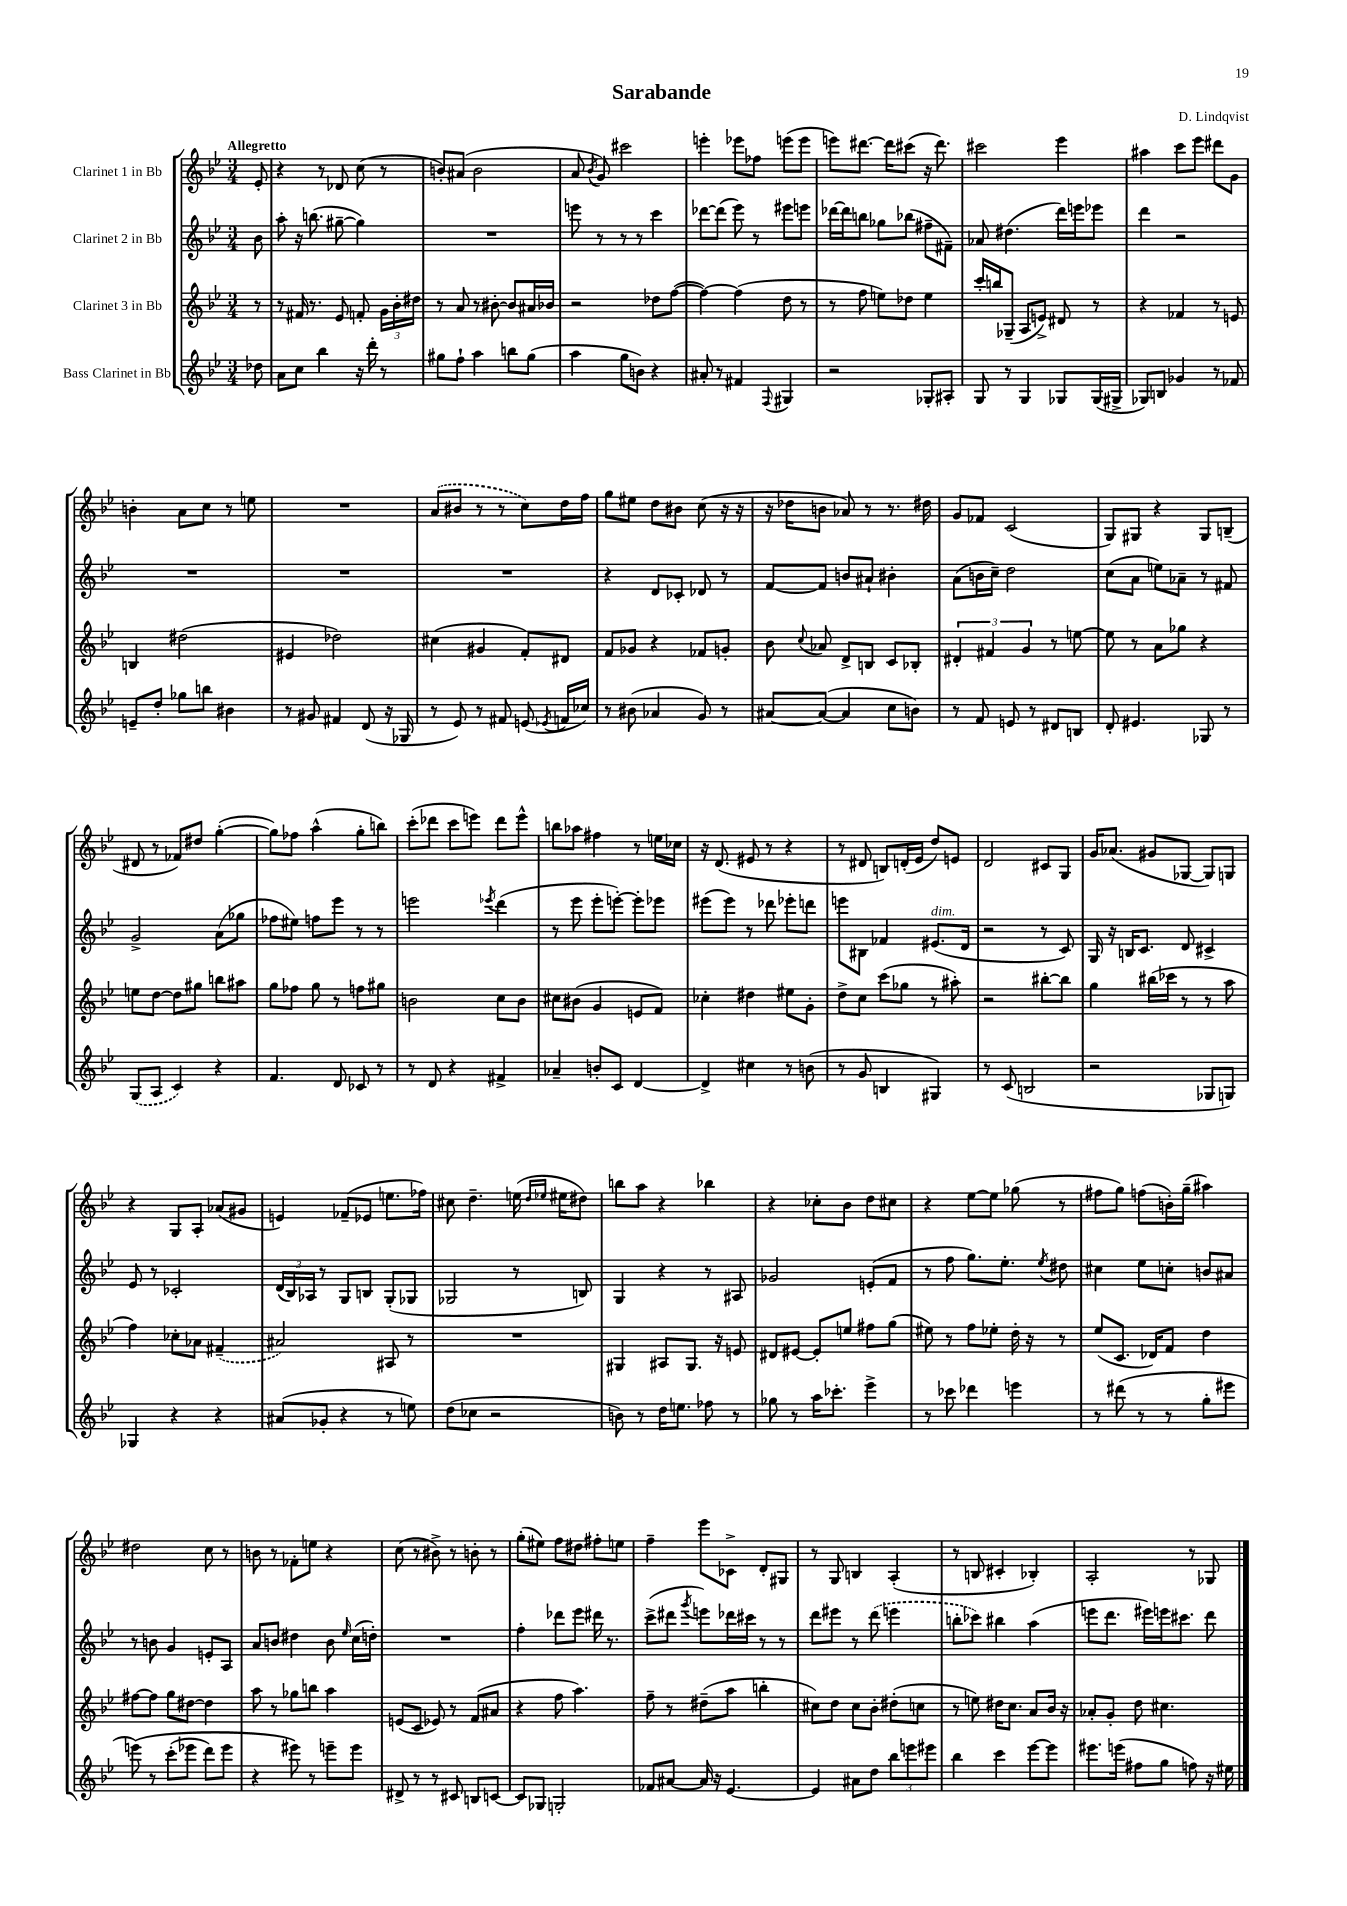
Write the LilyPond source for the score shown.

\header { title = "Sarabande" composer = "D. Lindqvist" }
<<
\new StaffGroup <<
\new Staff = "s0" \with { instrumentName = "Clarinet 1 in Bb" } {
    \clef treble \key bes \major \numericTimeSignature \time 3/4 \partial 8 \tempo "Allegretto"
    \autoBeamOff ees'8-. |
    r4 r8 des'8 c''8( r8 |
    b'8[-.) ais'8]( b'2 |
    a'8 \acciaccatura { bes'8 } g'8) cis'''2 |
    e'''4-. ees'''8[ fes''8] e'''8[( e'''8] |
    e'''8[) dis'''8.]~ dis'''16[ cis'''8]( r16 dis'''8.) |
    cis'''2 ees'''4 |
    ais''4 c'''8[ ees'''8] dis'''8[ g'8] |
    b'4-. a'8[ c''8] r8 e''8 |
    R2. |
    \once \slurDashed a'8[( bis'8] r8 r8 c''8[) d''16 f''16] |
    g''8[ eis''8] d''8[ bis'8] c''8( r16 r16 |
    r16 des''16[ b'8] aes'8) r8 r8. dis''16 |
    g'8[ fes'8] c'2( |
    g8[) gis8] r4 gis8[ b8]--( |
    dis'8 r8 fes'8[) dis''8] g''4~-.( |
    g''8[) fes''8] a''4-^( g''8[-. b''8]) |
    c'''8[-.( des'''8] c'''8[ e'''8]) des'''8[ e'''8]-^ |
    b''8[ aes''8] fis''4 r8 e''16[ ces''16] |
    r16 d'8.( eis'8 r8 r4 |
    r8 dis'8 b8[) d'16-.( ees'16] d''8[) e'8] |
    d'2 cis'8[ g8] |
    g'16[ aes'8.]( gis'8[ ges8]~ ges8[) g8] |
    r4 g8[ a8]-. aes'8[( gis'8] |
    e'4) fes'8[--( ees'8] e''8.[ fes''16]) |
    cis''8 d''4.-- e''16( \grace { d''16[ ees''16] } eis''16[ dis''8]) |
    b''8[ a''8] r4 bes''4 |
    r4 ces''8[-. bes'8] d''8[ cis''8] |
    r4 ees''8[~ ees''8] ges''8( r8 |
    fis''8[ g''8]) f''8[( b'16-.) g''16]--( ais''4) |
    dis''2 c''8 r8 |
    b'8 r8 fes'8[-. e''8] r4 |
    c''8( r8 bis'8->) r8 b'8-. r8 |
    g''8[-.( eis''8]) f''8[ dis''8] fis''8[-. e''8] |
    f''4-- ees'''8[ ces'8]-> d'8[-. gis8] |
    r8 g8 b4 a4-.( |
    r8 b8 cis'4-. bes4-.) |
    a2-. r8 ges8 \bar "|." |
}
\new Staff = "s1" \with { instrumentName = "Clarinet 2 in Bb" } {
    \clef treble \key bes \major \numericTimeSignature \time 3/4 \partial 8
    \autoBeamOff bes'8 |
    a''8-. r16 b''8.( gis''8~-- gis''4) |
    R2. |
    e'''8 r8 r8 r8 c'''4 |
    des'''8[~ des'''8]( ees'''8) r8 eis'''8[ e'''8] |
    des'''16[~ des'''16 b''8] ges''8[ bes''8]( fis''8[-- fis'8]--) |
    aes'8 dis''4.( d'''16[) e'''16 ees'''8] |
    d'''4 r2 |
    R2. |
    R2. |
    R2. |
    r4 d'8[ ces'8]-. des'8 r8 |
    f'8[~ f'8] b'8[ ais'8]-! bis'4-. |
    a'8[( b'16 c''16]--) d''2 |
    c''8[( a'8] e''8[) aes'8]-- r8 fis'8 |
    g'2-> a'8[( ges''8] |
    fes''8[ eis''8]) f''8[ ees'''8] r8 r8 |
    e'''2 \acciaccatura { ees'''8 } d'''4( |
    r8 ees'''8 ees'''8[-. e'''8]~-.) e'''8[-. ees'''8] |
    eis'''8[( eis'''8]) r8 des'''8 ees'''8[-. d'''8] |
    e'''8[ bis8] fes'4 eis'8.[^\markup { \italic "dim." }( d'16] |
    r2 r8 c'8) |
    g16 r16 b16[ c'8.] d'8 cis'4-> |
    ees'8 r8 ces'2-. |
    \tuplet 3/2 { d'16[( bes16) aes16] } r8 g8[ b8] g8[-.( ges8] |
    ges2 r8 b8) |
    g4 r4 r8 ais8 |
    ges'2 e'8[-.( f'8] |
    r8 f''8 g''8.[) ees''8.]-. \acciaccatura { ees''8 } dis''8 |
    cis''4 ees''8[ c''8]-. b'8[ ais'8] |
    r8 b'8 g'4 e'8[-. a8] |
    a'8[ b'8] dis''4 b'8 \grace { ees''16 } c''16[( d''16]-.) |
    R2. |
    f''4-. des'''8[ ees'''8] dis'''16 r8. |
    c'''8[->( dis'''8] \acciaccatura { g'''8 } e'''8[) des'''16 cis'''16] r8 r8 |
    d'''8[ eis'''8] r8 \once \slurDashed d'''8( e'''4 |
    b''8[-. ces'''8]) bis''4 a''4( |
    e'''8[ d'''8.] eis'''16[) e'''16 cis'''8.] d'''8 \bar "|." |
}
\new Staff = "s2" \with { instrumentName = "Clarinet 3 in Bb" } {
    \clef treble \key bes \major \numericTimeSignature \time 3/4 \partial 8
    \autoBeamOff r8 |
    r8 fis'16 r8. ees'8 f'8-. \tuplet 3/2 { g'16[ bes'16-. dis''16] } |
    r8 a'8 r8 bis'8~-. bis'8[ ais'16 bes'16] |
    r2 des''8[ f''8]~( |
    f''4~) f''4( d''8 r8 |
    r8 f''8 e''8[) des''8] e''4 |
    c'''16[-. b''16 ges8]--( a8[ e'8]->) dis'8 r8 |
    r4 fes'4 r8 e'8 |
    b4 dis''2( |
    eis'4 des''2) |
    cis''4( gis'4 f'8[-.) dis'8] |
    f'8[ ges'8] r4 fes'8[ g'8]-. |
    bes'8 \appoggiatura { c''8 } aes'8 d'8[-> b8] c'8[ bes8]-. |
    \tuplet 3/2 { dis'4-. fis'4 g'4 } r8 e''8~ |
    e''8 r8 a'8[ ges''8] r4 |
    e''8[ d''8]~ d''8[ gis''8] b''8[ ais''8] |
    g''8[ fes''8] g''8 r8 f''8[ gis''8] |
    b'2 c''8[ b'8] |
    cis''8[ bis'8]( g'4 e'8[ f'8]) |
    ces''4-. dis''4 eis''8[ g'8]-. |
    d''8[-> c''8] c'''8[( ges''8] r8 ais''8-.) |
    r2 bis''8[~-. bis''8] |
    g''4 bis''16[( ces'''16] r8 r8 a''8 |
    f''4) ces''8[-. aes'8] \once \slurDashed fis'4--( |
    ais'2) ais8 r8 |
    R2. |
    gis4 ais8[ gis8.] r16 e'8 |
    dis'8[ eis'8]~ eis'8[-. e''8] fis''8[ g''8]( |
    eis''8) r8 f''8[ ees''8]-. d''16-. r16 r8 |
    ees''8[( c'8.] des'16[) f'8] d''4 |
    fis''8[~ fis''8] g''8[ dis''8]~ dis''4 |
    a''8 r8 ges''8[ b''8] a''4 |
    e'8[( c'8] ees'8) r8 f'8[( ais'8] |
    r4 f''8 a''4.) |
    f''8-- r8 dis''8[--( a''8] b''4-. |
    cis''8[) d''8] cis''8[ bes'8]-. dis''8[-.( c''8] |
    r8 e''8) dis''16[ c''8.] a'8[ bes'16] r16 |
    aes'8[-. g'8]-. d''8 cis''4. \bar "|." |
}
\new Staff = "s3" \with { instrumentName = "Bass Clarinet in Bb" } {
    \clef treble \key bes \major \numericTimeSignature \time 3/4 \partial 8
    \autoBeamOff des''8 |
    a'8[ c''8] bes''4 r16 d'''16-. r8 |
    gis''8[ f''8]-! a''4 b''8[ gis''8]( |
    a''4 g''8[ b'8]) r4 |
    ais'8-. r8 fis'4 \appoggiatura { f8 } gis4 |
    r2 ges8[-. ais8]-. |
    g8 r8 g4 ges8[ ges16( gis16]-> |
    ges8[) b8] ges'4 r8 fes'8 |
    e'8[-- d''8]-. ges''8[ b''8] bis'4 |
    r8 gis'8 fis'4 d'8( r16 ges16 |
    r8 ees'8) r8 fis'8 e'8( \acciaccatura { ees'8 } f'16[ ces''16]) |
    r8 bis'8( aes'4 g'8) r8 |
    ais'8[~ ais'8]~( ais'4 c''8[ b'8]) |
    r8 f'8 e'8 r8 dis'8[ b8] |
    d'8-. eis'4. ges8 r8 |
    \once \slurDashed g8[( a8] c'4) r4 |
    f'4. d'8 ces'8 r8 |
    r8 d'8 r4 fis'4-> |
    aes'4-- b'8[-. c'8] d'4~ |
    d'4-> cis''4 r8 b'8( |
    r8 g'8 b4 gis4) |
    r8 c'8( b2 |
    r2 ges8[ g8]) |
    ges4 r4 r4 |
    ais'8[( ges'8]-. r4 r8 e''8) |
    d''8[( ces''8] r2 |
    b'8) r8 d''16[ e''8.] fes''8 r8 |
    ges''8 r8 a''16[ ces'''8.]-. ees'''4-> |
    r8 ces'''8 des'''4 e'''4 |
    r8 dis'''8( r8 r8 g''8[-. eis'''8] |
    e'''8)\( r8 c'''8[-.( ees'''8] d'''8[) ees'''8] |
    r4 eis'''8\) r8 e'''8[-- e'''8] |
    dis'8-> r8 r8 cis'8 b8[ c'8]~ |
    c'8[ ges8] g2-. |
    fes'8[ ais'8]~ ais'16 r16 ees'4.~ |
    ees'4 ais'8[ d''8] \tuplet 3/2 { bes''8[ e'''8 eis'''8] } |
    bes''4 c'''4 ees'''8[~ ees'''8] |
    eis'''8.[ e'''16]( fis''8[ g''8] f''8) r16 eis''16 \bar "|." |
}
>>
>>
\layout { \context { \Score \remove "Bar_number_engraver" } }
